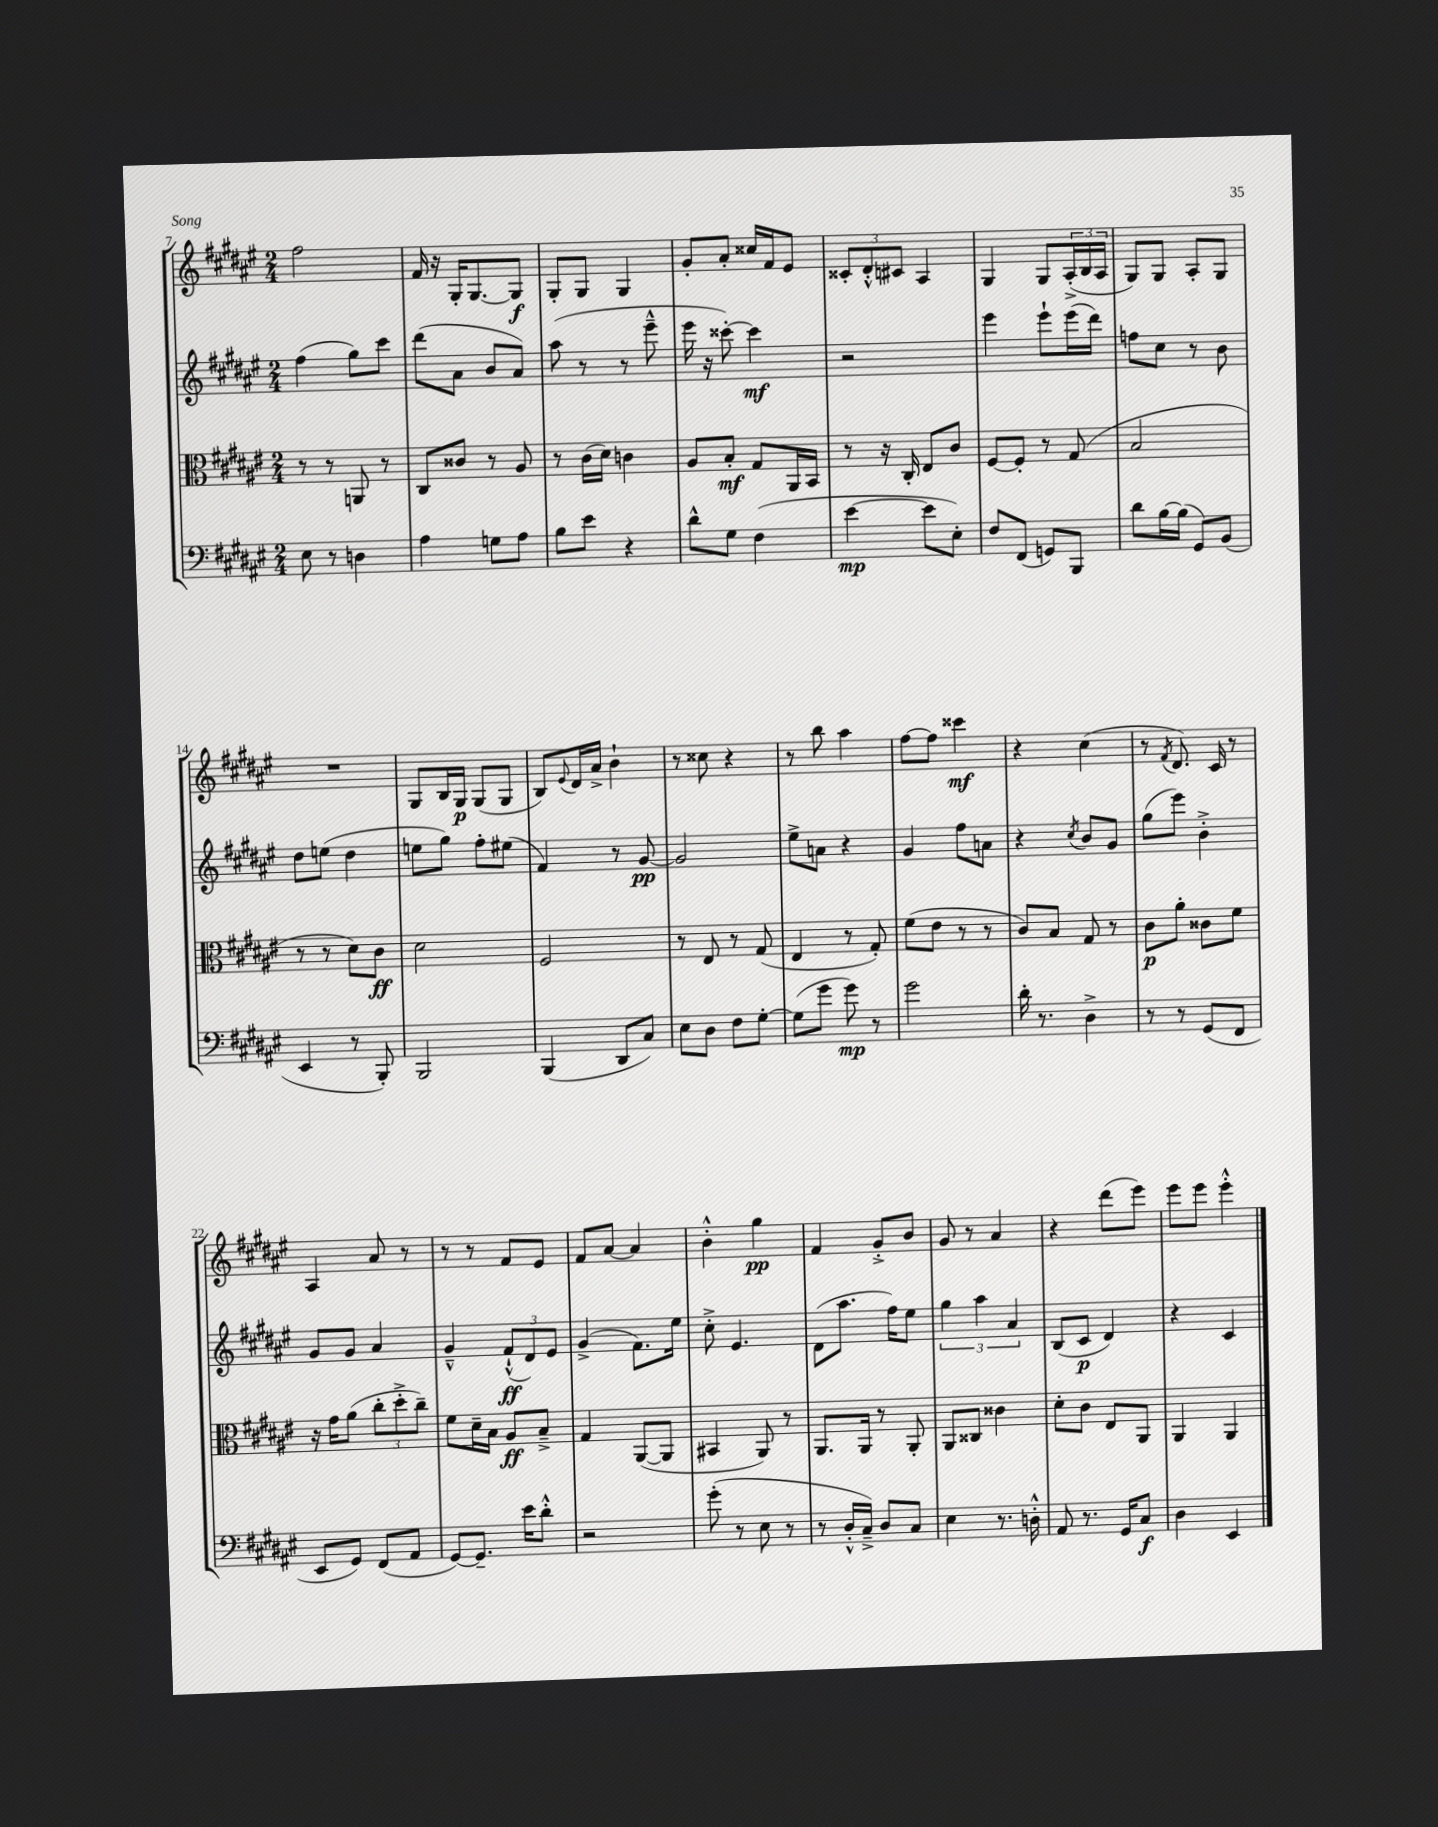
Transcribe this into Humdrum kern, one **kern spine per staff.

**kern	**dynam	**kern	**dynam	**kern	**dynam	**kern	**dynam
*part4	*part4	*part3	*part3	*part2	*part2	*part1	*part1
*staff4	*staff4	*staff3	*staff3	*staff2	*staff2	*staff1	*staff1
*clefF4	*	*clefC3	*	*clefG2	*	*clefG2	*
*k[f#c#g#d#a#e#]	*	*k[f#c#g#d#a#e#]	*	*k[f#c#g#d#a#e#]	*	*k[f#c#g#d#a#e#]	*
*M2/4	*	*M2/4	*	*M2/4	*	*M2/4	*
=7	=7	=7	=7	=7	=7	=7	=7
8E#\	.	8r	.	(4ff#\	.	2ff#\	.
8r	.	8r	.	.	.	.	.
4Dn\	.	8AAn/	.	8gg#\L)	.	.	.
.	.	8r	.	8ccc#\J	.	.	.
=8	=8	=8	=8	=8	=8	=8	=8
4A#\	.	8C#/L	.	(8ddd#\L	.	16f#/	.
.	.	.	.	.	.	16r	.
.	.	8c##X/J	.	8a#\J	.	16G#'/KL	.
.	.	.	.	.	.	[8.G#/	.
8Gn\L	.	8r	.	8b/L	.	.	.
8A#\J	.	8A#/	.	8a#/J)	.	8G#/J]	f
=9	=9	=9	=9	=9	=9	=9	=9
8B\L	.	8r	.	(8aa#\	.	8G#'/L	.
8e#\J	.	(16c#\LL	.	8r	.	8G#/J	.
.	.	16d#\JJ)	.	.	.	.	.
4r	.	4cn\	.	8r	.	4G#/	.
.	.	.	.	8eee#~^^\	.	.	.
=10	=10	=10	=10	=10	=10	=10	=10
8d#^^\L	.	8A#/L	.	16eee#\	.	8g#'/L	.
.	.	.	.	16r	.	.	.
8G#\J	.	8B'/J	mf	[8ccc##X'\)	.	8a#'/J	.
(4F#\	.	8G#/L	.	4ccc##\]	mf	16cc##X/LL	.
.	.	.	.	.	.	16f#/J	.
.	.	16AA#/L	.	.	.	8e#/J	.
.	.	16BB/JJ	.	.	.	.	.
=11	=11	=11	=11	=11	=11	=11	=11
[4e#\	mp	8r	.	2r	.	12c##X'/L	.
.	.	.	.	.	.	12d#'^^/	.
.	.	16r	.	.	.	.	.
.	.	.	.	.	.	12c#X/J	.
.	.	16C#'/	.	.	.	.	.
8e#\L]	.	8E#/L	.	.	.	4A#/	.
8E#'\J)	.	8c#/J	.	.	.	.	.
=12	=12	=12	=12	=12	=12	=12	=12
8F#/L	.	[8F#/L	.	4eee#\	.	4G#/	.
(8FF#/J	.	8F#'/J]	.	.	.	.	.
8GGn/L)	.	8r	.	8eee#`\L	.	8G#/L	.
8BBB/J	.	(8G#/	.	(16eee#\L	.	(24A#'^/L	.
.	.	.	.	.	.	24B/	.
.	.	.	.	16ddd#\JJ)	.	.	.
.	.	.	.	.	.	24A#/JJ	.
=13	=13	=13	=13	=13	=13	=13	=13
8d#\L	.	2B/	.	8ffn\L	.	8G#/L)	.
[16B\L	.	.	.	8cc#\J	.	8G#/J	.
(16B\JJ]	.	.	.	.	.	.	.
8GG#/L)	.	.	.	8r	.	8A#'/L	.
(8BB/J	.	.	.	8b\	.	8G#/J	.
!!LO:LB:g=z
=14	=14	=14	=14	=14	=14	=14	=14
4EE#/	.	8r	.	8dd#\L	.	2r	.
.	.	8r	.	(8een\J	.	.	.
8r	.	8d#\L)	.	4dd#\	.	.	.
8BBB'/)	.	8c#\J	ff	.	.	.	.
=15	=15	=15	=15	=15	=15	=15	=15
2BBB/	.	2d#\	.	8een\L	.	8G#/L	.
.	.	.	.	8gg#\J)	.	16B/L	.
.	.	.	.	.	.	16G#/JJ	p
.	.	.	.	8ff#'\L	.	(8G#/L	.
.	.	.	.	(8ee#X\J	.	8G#/J	.
=16	=16	=16	=16	=16	=16	=16	=16
(4BBB/	.	2F#/	.	4f#/)	.	8B/L)	.
.	.	.	.	.	.	8qqe#/	.
.	.	.	.	.	.	16d#/L	.
.	.	.	.	.	.	16a#^/JJ	.
8DD#/L	.	.	.	8r	.	4b`\	.
8C#/J)	.	.	.	[8g#/	pp	.	.
=17	=17	=17	=17	=17	=17	=17	=17
8E#\L	.	8r	.	2g#/]	.	8r	.
8D#\J	.	8E#/	.	.	.	8cc##X\	.
8F#\L	.	8r	.	.	.	4r	.
[8G#'\J	.	(8G#/	.	.	.	.	.
=18	=18	=18	=18	=18	=18	=18	=18
(8G#\L]	.	4E#/	.	8ee#^\L	.	8r	.
8g#\J	.	.	.	8an\J	.	8bb\	.
8g#\)	mp	8r	.	4r	.	4aa#\	.
8r	.	8G#'/)	.	.	.	.	.
=19	=19	=19	=19	=19	=19	=19	=19
2g#\	.	(8f#\L	.	4g#/	.	[8ff#\L	.
.	.	8e#\J	.	.	.	8ff#\J]	.
.	.	8r	.	8ff#\L	.	4ccc##X\	mf
.	.	8r	.	8an\J	.	.	.
=20	=20	=20	=20	=20	=20	=20	=20
16d#'\	.	8c#/L)	.	4r	.	4r	.
8.r	.	.	.	.	.	.	.
.	.	8B/J	.	.	.	.	.
.	.	.	.	8qcc#/	.	.	.
4D#^\	.	8G#/	.	8b/L	.	(4cc#\	.
.	.	8r	.	8g#/J	.	.	.
=21	=21	=21	=21	=21	=21	=21	=21
8r	.	8c#\L	p	(8gg#\L	.	8r	.
.	.	.	.	.	.	8qf#/	.
8r	.	8a#'\J	.	8eee#\J)	.	8.d#/)	.
(8GG#/L	.	8c##X\L	.	4b'^\	.	.	.
.	.	.	.	.	.	16c#/	.
8FF#/J	.	8f#\J	.	.	.	8r	.
!!LO:LB:g=z
=22	=22	=22	=22	=22	=22	=22	=22
8EE#/L	.	16r	.	8g#/L	.	4A#/	.
.	.	16g#\KL	.	.	.	.	.
8GG#/J)	.	(8a#\J	.	8g#/J	.	.	.
(8FF#/L	.	12cc#'\L	.	4a#/	.	8a#/	.
.	.	12dd#'^\	.	.	.	.	.
8AA#/J	.	.	.	.	.	8r	.
.	.	12cc#~\J)	.	.	.	.	.
=23	=23	=23	=23	=23	=23	=23	=23
[8GG#/L)	.	8f#\L	.	4g#~^^/	.	8r	.
8.GG#~/J]	.	16d#~\L	.	.	.	8r	.
.	.	16B\JJ	.	.	.	.	.
.	.	8A#/L	ff	(12f#`^^/L	ff	8f#/L	.
16e#\KL	.	.	.	.	.	.	.
.	.	.	.	12d#/)	.	.	.
8d#'^^\J	.	8B~^/J	.	.	.	8e#/J	.
.	.	.	.	12e#/J	.	.	.
=24	=24	=24	=24	=24	=24	=24	=24
2r	.	4G#/	.	(4g#^/	.	8f#/L	.
.	.	.	.	.	.	[8a#/J	.
.	.	([8AA#/L	.	8.f#\L)	.	4a#/]	.
.	.	8AA#/J]	.	.	.	.	.
.	.	.	.	16ee#\Jk	.	.	.
=25	=25	=25	=25	=25	=25	=25	=25
(8g#'\	.	4BB#X/	.	8cc#'^\	.	4b'^^\	.
8r	.	.	.	4.e#/	.	.	.
8E#\	.	8AA#/)	.	.	.	4gg#\	pp
8r	.	8r	.	.	.	.	.
=26	=26	=26	=26	=26	=26	=26	=26
8r	.	8.AA#/L	.	(8d#\L	.	4f#/	.
16D#'^^/LL	.	.	.	8.aa#\J	.	.	.
16C#~^/JJ)	.	16AA#/Jk	.	.	.	.	.
8D#/L	.	8r	.	.	.	8g#'^/L	.
.	.	.	.	16ff#\KL)	.	.	.
8C#/J	.	8AA#'/	.	8ee#\J	.	8b/J	.
=27	=27	=27	=27	=27	=27	=27	=27
4E#\	.	8AA#/L	.	6gg#\	.	8g#/	.
.	.	8C##X/J	.	.	.	8r	.
.	.	.	.	6aa#\	.	.	.
8.r	.	4c##X\	.	.	.	4a#/	.
.	.	.	.	6a#/	.	.	.
16Dn'^^\	.	.	.	.	.	.	.
=28	=28	=28	=28	=28	=28	=28	=28
8AA#/	.	8d#'\L	.	(8B/L	.	4r	.
8.r	.	8c#\J	.	8c#/J	p	.	.
.	.	8E#/L	.	4d#/)	.	(8ddd#\L	.
16GG#/KL	.	.	.	.	.	.	.
8C#/J	f	8AA#/J	.	.	.	8eee#\J)	.
=29	=29	=29	=29	=29	=29	=29	=29
4D#\	.	4AA#/	.	4r	.	8eee#\L	.
.	.	.	.	.	.	8eee#\J	.
4EE#/	.	4AA#/	.	4c#/	.	4eee#'^^\	.
==	==	==	==	==	==	==	==
*-	*-	*-	*-	*-	*-	*-	*-
